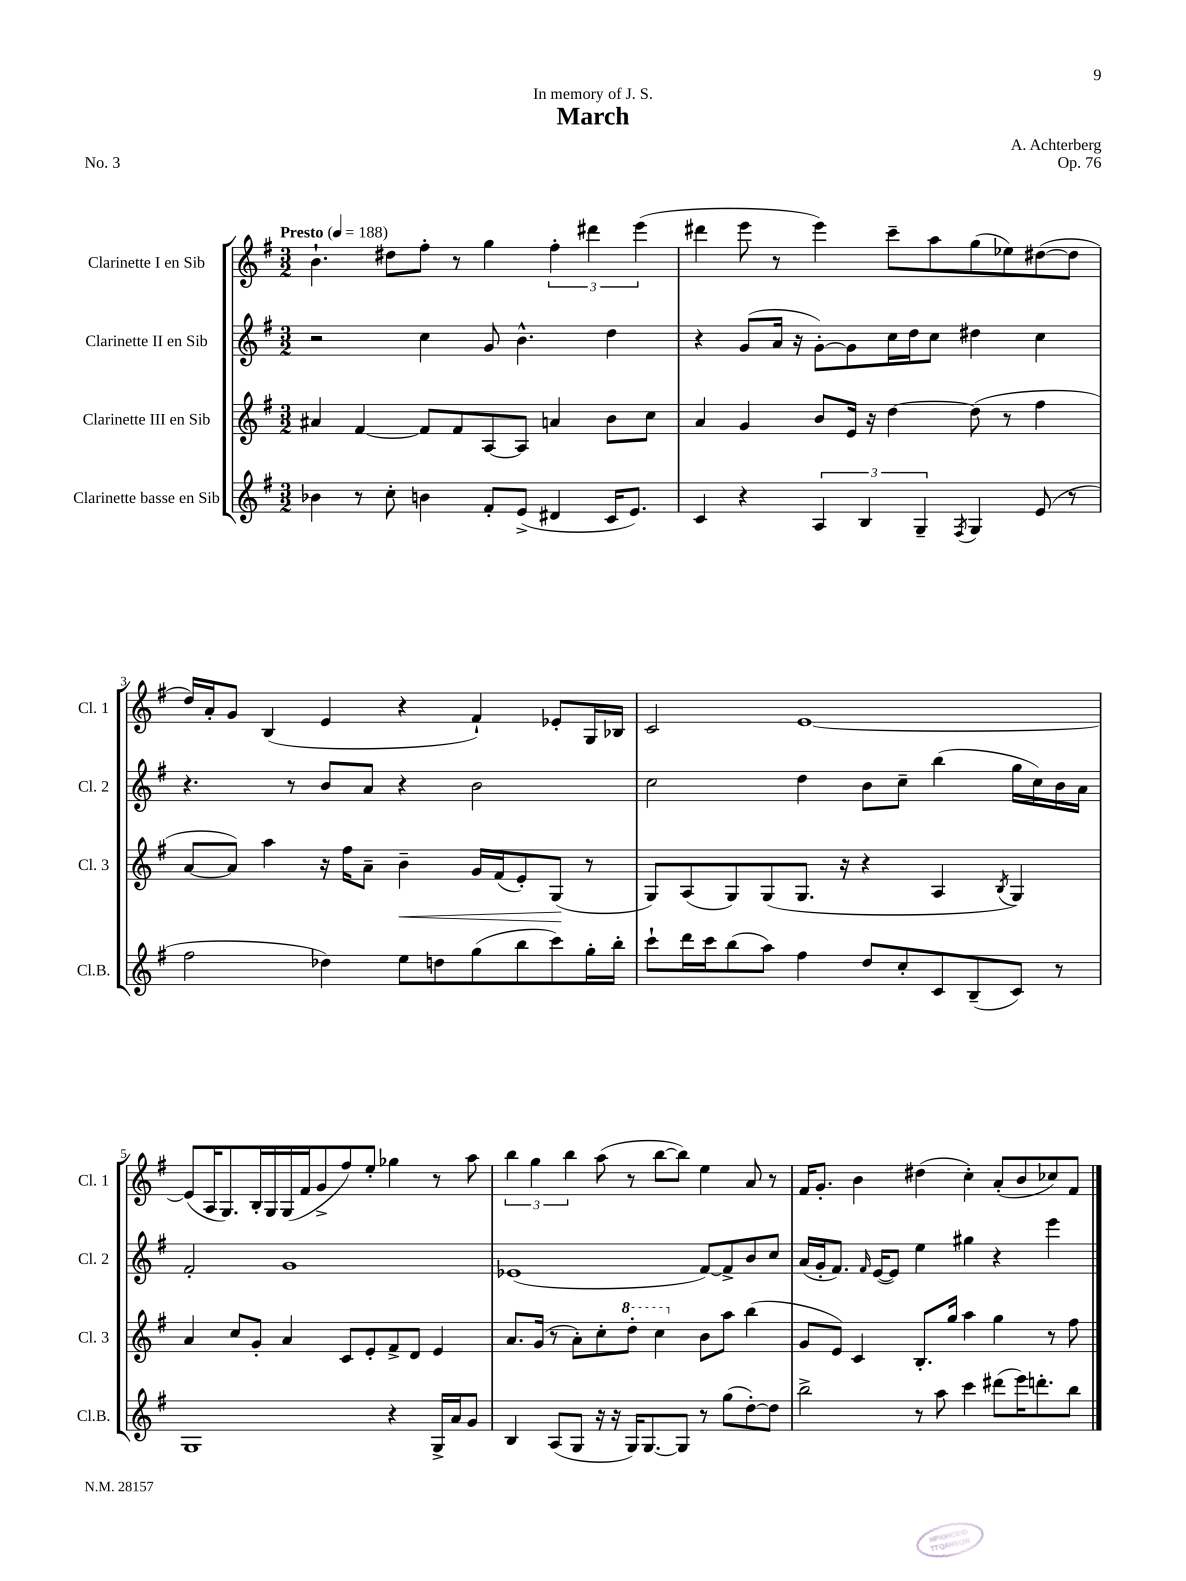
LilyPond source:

\header { title = "March" composer = "A. Achterberg" dedication = "In memory of J. S." opus = "Op. 76" piece = "No. 3" }
<<
\new StaffGroup <<
\new Staff = "s0" \with { instrumentName = "Clarinette I en Sib" shortInstrumentName = "Cl. 1" } {
    \clef treble \key g \major \numericTimeSignature \time 3/2 \tempo "Presto" 4 = 188
    \autoBeamOff b'4.-! dis''8[ fis''8]-. r8 g''4 \tuplet 3/2 { fis''4-. dis'''4 e'''4( } |
    dis'''4 e'''8 r8 e'''4) c'''8[-- a''8 g''8( ees''8) dis''8~( dis''8] |
    d''16[) a'16-. g'8] b4( e'4 r4 fis'4-!) ees'8[-. g16 bes16] |
    c'2 e'1~ |
    e'8[( a16 g8.) b16-. g16 g16( fis'16 g'8-> fis''8) e''8]-. ges''4 r8 a''8 |
    \tuplet 3/2 { b''4 g''4 b''4 } a''8( r8 b''8[~ b''8]) e''4 a'8 r8 |
    fis'16[ g'8.]-. b'4 dis''4( c''4-.) a'8[-.( b'8 ces''8) fis'8] \bar "|." |
}
\new Staff = "s1" \with { instrumentName = "Clarinette II en Sib" shortInstrumentName = "Cl. 2" } {
    \clef treble \key g \major \numericTimeSignature \time 3/2
    \autoBeamOff r2 c''4 g'8 b'4.-^ d''4 |
    r4 g'8[( a'16] r16 g'8[~-.) g'8 c''16 d''16 c''8] dis''4 c''4 |
    r4. r8 b'8[ a'8] r4 b'2 |
    c''2 d''4 b'8[ c''8]-- b''4( g''16[ c''16) b'16 a'16] |
    fis'2-. g'1 |
    ees'1( fis'8[~) fis'8-> b'8 c''8] |
    a'16[( g'16-. fis'8.]) \grace { fis'16 } e'16[~( e'8]) e''4 gis''4 r4 e'''4 \bar "|." |
}
\new Staff = "s2" \with { instrumentName = "Clarinette III en Sib" shortInstrumentName = "Cl. 3" } {
    \clef treble \key g \major \numericTimeSignature \time 3/2
    \autoBeamOff ais'4 fis'4~ fis'8[ fis'8 a8~ a8] a'4 b'8[ c''8] |
    a'4 g'4 b'8[ e'16] r16 d''4~ d''8( r8 fis''4 |
    a'8[~ a'8]) a''4 r16 fis''16[ a'8]-- b'4--\< g'16[ fis'16( e'8-.) g8]\!( r8 |
    g8[) a8( g8) g8( g8.] r16 r4 a4 \acciaccatura { b8 } g4) |
    a'4 c''8[ g'8]-. a'4 c'8[ e'8-. fis'8-> d'8] e'4 |
    a'8.[ g'16]( r8 a'8[-.) c''8-. \ottava #1 d'''8]-. c'''4 \ottava #0 b'8[ a''8] b''4( |
    g'8[ e'8]) c'4 b8.[-. g''16] a''4 g''4 r8 fis''8 \bar "|." |
}
\new Staff = "s3" \with { instrumentName = "Clarinette basse en Sib" shortInstrumentName = "Cl.B." } {
    \clef treble \key g \major \numericTimeSignature \time 3/2
    \autoBeamOff bes'4 r8 c''8-. b'4 fis'8[-. e'8]->( dis'4 c'16[ e'8.]) |
    c'4 r4 \tuplet 3/2 { a4 b4 g4-- } \acciaccatura { fis8 } g4 e'8( r8 |
    fis''2 des''4) e''8[ d''8 g''8( b''8 c'''8) g''16-. b''16]-. |
    c'''8[-! d'''16 c'''16 b''8( a''8]) fis''4 d''8[ c''8-. c'8 b8--( c'8]) r8 |
    g1 r4 g16[-> a'16 g'8] |
    b4 a8[( g8] r16 r16 g16[) g8.~ g8] r8 g''8[( d''8~-.) d''8] |
    b''2-> r8 a''8 c'''4 dis'''8[( e'''16) d'''8.-. b''8] \bar "|." |
}
>>
>>
